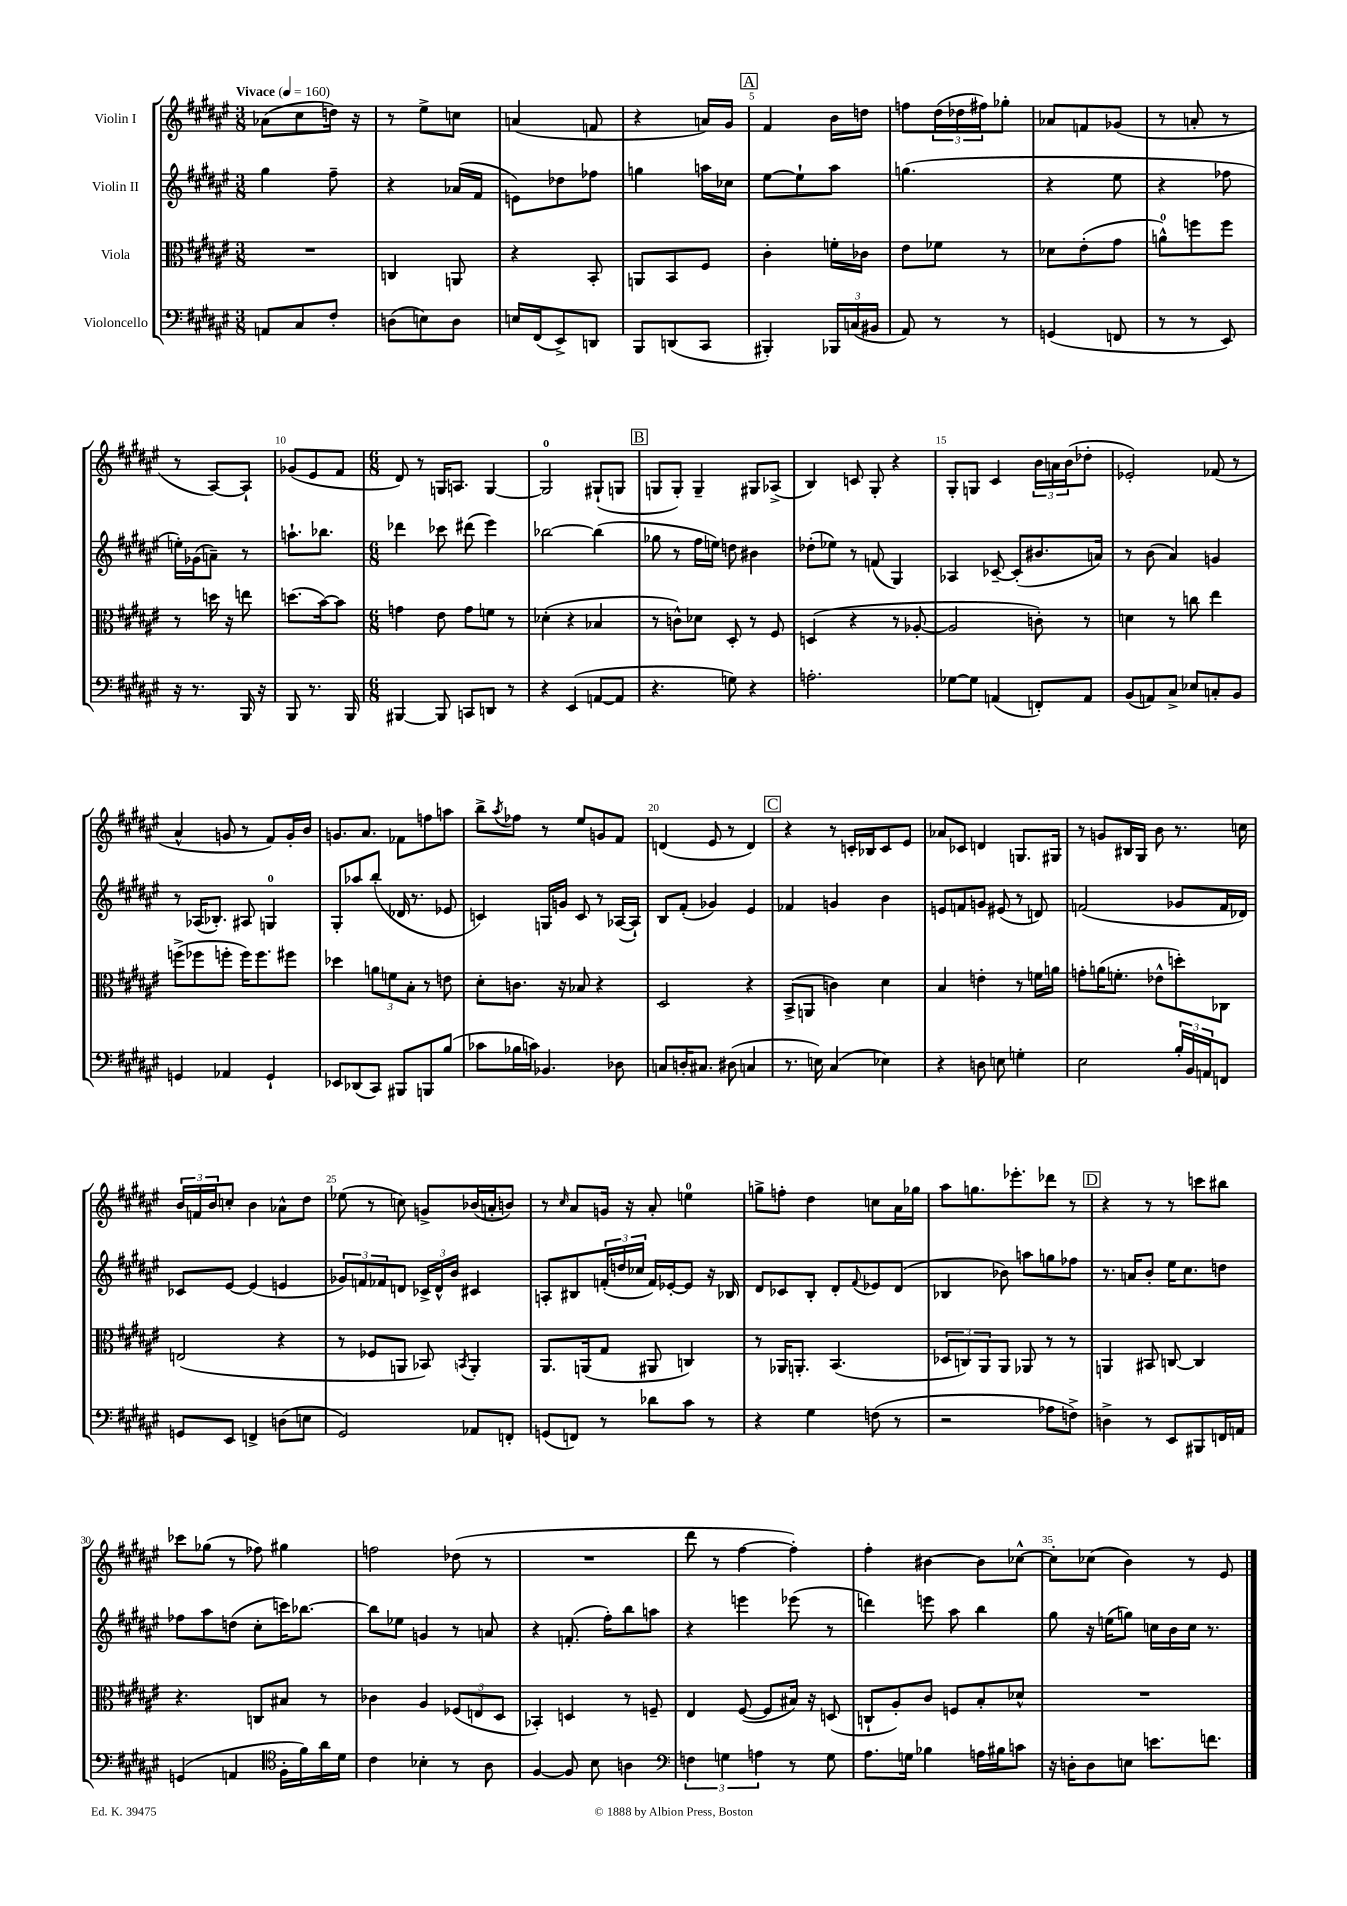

**kern	**kern	**kern	**kern
*part4	*part3	*part2	*part1
*staff4	*staff3	*staff2	*staff1
*I"Violoncello	*I"Viola	*I"Violin II	*I"Violin I
*clefF4	*clefC3	*clefG2	*clefG2
*k[f#c#g#d#a#e#]	*k[f#c#g#d#a#e#]	*k[f#c#g#d#a#e#]	*k[f#c#g#d#a#e#]
*M3/8	*M3/8	*M3/8	*M3/8
*MM160	*MM160	*MM160	*MM160
=1	=1	=1	=1
!	!	!	!LO:TX:a:B:t=Vivace
8AAn/L	4.r	4gg#\	(8a-X\L
8C#/	.	.	8cc#\
8F#'/J	.	8ff#~\	16ddn\Jk)
.	.	.	16r
=2	=2	=2	=2
(8Dn\L	4Cn/	4r	8r
8En\)	.	.	8ee#^\L
8D\J	8AAn/	(16a-X/LL	8ccn\J
.	.	16f#/JJ	.
=3	=3	=3	=3
16En/LL	4r	8en\L)	(4an/
(16FF#/J	.	.	.
8EE#^/)	.	8dd-X\	.
8DDn/J	8BB'/	8ff-X\J	8fn/
=4	=4	=4	=4
8BBB/L	8AAn/L	4ggn\	4r
(8DDn/	8BB/	.	.
8CC#/J	8F#/J	16aan\LL	16an/LL)
.	.	16cc-X\JJ	16g#/JJ
!!LO:REH:place=s1:t=A
=5	=5	=5	=5
4BBB#X'/)	4c#'\	[8ee#\L	4f#/
.	.	8ee#`\]	.
24BBB-X/LL	16fn'\LL	8aa#\J	16b\LL
(24Cn/	.	.	.
.	16c-X\JJ	.	16ddn\JJ
24BB#X/JJ	.	.	.
=6	=6	=6	=6
8AA#/)	8e#\L	(4.ggn\	8ffn\L
8r	8f-X\J	.	(24dd#\L
.	.	.	24dd-X\
.	.	.	24ff#X\J)
8r	8r	.	8gg-X'\J
=7	=7	=7	=7
(4GGn/	8d-X\L	4r	8a-X/L
.	(8e#'\	.	8fn/
8FFn/	8g#\J	8ee#\	(8g-X/J
=8	=8	=8	=8
8r	8an^^\L)	4r	8r
8r	8ffn\	.	8an'/
8EE#/)	8ff\J	8ff-X\	8r
!!LO:LB:g=z
=9	=9	=9	=9
16r	8r	16een'\LL)	8r
8.r	.	(16g-X\J	.
.	16ddn\	8an~\J)	[8A#/L)
.	16r	.	.
16BBB/	8een\	8r	8A#`/J]
16r	.	.	.
=10	=10	=10	=10
8BBB/	(8.ddn\L	8.aan`\L	(8g-X/L
8.r	.	.	8e#/
.	[16b\k)	8.bb-X\J	.
.	8b\J]	.	8f#/J
16BBB/	.	.	.
=11	=11	=11	=11
*M6/8	*M6/8	*M6/8	*M6/8
[4BBB#X/	4gn\	4ddd-X\	8d#/)
.	.	.	8r
8BBB#/]	8e#\	8ccc-X\	16Gn/KL
.	.	.	8.An/J
8CCn/L	8g\L	(8ddd#X\	.
8DDn/J	8fn\J	4eee#\)	[4G/
8r	8r	.	.
=12	=12	=12	=12
4r	(4d-X'\	[2bb-X\	2G/]
(4EE#/	4r	.	.
[8AAn/L	4B-X/	(4bb-\]	(8G#X`/L
8AA/J]	.	.	8Gn/J
!!LO:REH:place=s1:t=B
=13	=13	=13	=13
4.r	8r	8gg-X\	8Gn/L
.	8cn^^\L)	8r	8G'/J)
.	8d-X\J	16ff#\LL	4G~/
.	.	16een\JJ)	.
8Gn\)	8D#'/	8ddn\	.
4r	8r	4b#X\	8G#X/L
.	8F#/	.	(8A-X^/J
=14	=14	=14	=14
2.An'\	(4Dn/	(8dd-X'\L	4B/)
.	.	8ee-X\J)	.
.	4r	8r	8cn/
.	.	(8fn/	8G#'/
.	8r	4G#/)	4r
.	[8A-X'/	.	.
=15	=15	=15	=15
[8G-X\L	2A-/]	4A-X/	8G#'/L
8G-\J]	.	.	8Gn/J
(4AAn/	.	[8c-X~/	4c#/
.	.	(8c-'/L]	.
8FFn'/L)	8cn'\)	8.b#X/	24b\LL
.	.	.	24an\
.	.	.	(24b\J
8AA/J	8r	.	8dd-X'\J
.	.	16an/Jk)	.
=16	=16	=16	=16
(8BB/L	4dn\	8r	2e-X'/)
8AAn/)	.	(8b\	.
8C#^/J	8r	4a#/)	.
8E-X/L	8ccn\	.	.
8Cn'/	4ee#\	4gn/	(8f-X/
8BB/J	.	.	8r
!!LO:LB:g=z
=17	=17	=17	=17
4GGn/	(8ffn^\L	8r	4a#^^/
.	8ff-X\	(16A-X/KL	.
.	.	8.B-X'/J)	.
4AA-X/	8ffn'\J	.	8gn/
.	16ff\KL)	8A#X/	8r
.	8.ff\	.	.
4GG`/	.	4Gn/	8f#/L)
.	8ff#X\J	.	16g'/L
.	.	.	16b/JJ
=18	=18	=18	=18
8EE-X/L	4dd-X\	8G#'/L	8.gn/L
(8DD-X/	.	8aa-X/	.
.	.	.	8.a#/J
8CC#/J)	12an\L	(8bb'/J	.
.	12fn\	.	.
8BBB#X/L	.	16d-X/	8f-X\L
.	12B'\J	.	.
.	.	8.r	.
8BBBn/	8r	.	8ffn\
(8B/J	8en\	8e-X/	8aan\J
=19	=19	=19	=19
8c-X\L	8d#'\L	4cn/)	8bb^\L
.	.	.	8qaa#/
16B-X\L	8.cn\J	.	8ff-X\J
16cn\JJ)	.	.	.
4.BB-X/	.	16Gn/LL	8r
.	16r	16gn/JJ	.
.	8B-X/	8c/	8ee#/L
.	4r	8r	8gn/
8D-X\	.	([16A-X/LL	8f#/J
.	.	16A-`/JJ])	.
=20	=20	=20	=20
8Cn/L	2D#/	8B/L	(4dn/
16Dn'/K	.	(8f#'/J	.
8.C#X/J	.	.	.
.	.	4g-X/)	8e#/
(8D#X\	.	.	8r
4Cn/	4r	4e#/	4d/)
!!LO:REH:place=s1:t=C
=21	=21	=21	=21
8.r	(8BB^/L	4f-X/	4r
.	8AAn/J	.	.
16En\)	.	.	.
(4C#/	4cn\)	4gn/	8r
.	.	.	16cn'/LL
.	.	.	16B-X/J
4E-X\)	4d#\	4b\	8c/
.	.	.	8e#/J
=22	=22	=22	=22
4r	4B/	8en/L	8a-X/L
.	.	8fn/	8c-X/J
8Dn\	4en'\	8gn/J	4dn/
8En\	.	(8e#X/	.
4Gn'\	8r	8r	8.Gn/L
.	16fn\LL	8dn/)	.
.	16an\JJ	.	16G#X/Jk
=23	=23	=23	=23
2E#\	8gn'\L	(2fn/	8r
.	(16an\K	.	8gn/L
.	8.fn'\J	.	.
.	.	.	16B#X/L
.	.	.	16G#/JJ
.	8e-X^^\L	.	8b\
24B'/LL	8ddn'\)	8g-X/L	8.r
24BB/	.	.	.
24AAn/J	.	.	.
8FFn/J	8C-X\J	16f/L	.
.	.	16d-X/JJ)	16ccn\
!!LO:LB:g=z
=24	=24	=24	=24
8GGn/L	(2En/	8c-X/L	24b/LL
.	.	.	24fn/
.	.	.	24b/J
8EE#/J	.	[8e#/J	8ccn'/J
4FFn^/	.	(4e#/]	4b\
(8Dn\L	4r	4en/	8a-X^^\L
8En\J	.	.	8dd#\J
=25	=25	=25	=25
2GG#/)	8r	12g-X/L)	(8ee-X\
.	.	12fn/	.
.	8F-X/L	.	8r
.	.	12f-X/	.
.	8AAn/J	8dn/J	8ccn\)
.	8BB-X/)	24c-X^/LL	8gn^/L
.	.	24d^^/	.
.	.	24b/JJ	.
.	8qBBn/	.	.
8AA-X/L	4AA'/	4c#X/	(16b-X/L
.	.	.	16an'/J
8FFn'/J	.	.	8bn/J)
=26	=26	=26	=26
(8GGn/L	8.AA#/L	8An'/L	8r
.	.	.	16qqcc#/
8FFn/J)	.	8B#X/	8a#/L
.	(16AAn/k	.	.
8r	8G#/J	(24fn'/L	16gn/Jk
.	.	24ddn/	.
.	.	.	16r
.	.	24cc-X/JJ	.
8d-X\L	8AA#X/	16f/LL)	8a#'/
.	.	[16e-X'/J	.
8c#\J	4Cn/)	8e-/J]	4een\
8r	.	16r	.
.	.	16B-X/	.
=27	=27	=27	=27
4r	8r	8d#/L	8ggn^\L
.	16AA-X/KL	8c-X/	8ffn'\J
.	8.AAn'/J	.	.
4G#\	.	8B'/J	4dd#\
.	(4.BB/	8d#'/L	.
.	.	8qqf#/	.
(8Fn\	.	8e-X/	8ccn\L
8r	.	(8d#/J	16a#\L
.	.	.	16gg-X\JJ
=28	=28	=28	=28
2r	12D-X/L	4B-X/	8aa#\L
.	12Cn/)	.	.
.	.	.	8.ggn\
.	12AA#/	.	.
.	8AA#/J	8b-X\)	.
.	.	.	8.eee-X'\
.	8AA-X/	8aan\L	.
8A-X\L	8r	8ggn\	8ddd-X\J
8Fn^\J)	8r	8ff-X\J	8r
!!LO:REH:place=s1:t=D
=29	=29	=29	=29
4Dn^\	4AAn/	8.r	4r
.	.	16an/KL	.
8r	8BB#X/	8b'/J	8r
8EE#/L	[8Cn/	16ee#\KL	8r
.	.	8.cc#\	.
8BBB#X/	4C/]	.	8cccn\L
16FFn/L	.	8ddn\J	8bb#X\J
16AAn/JJ	.	.	.
!!LO:LB:g=z
=30	=30	=30	=30
(4GGn/	4.r	8ff-X\L	8ccc-X\L
.	.	8aa#\	(8gg-X\J
4AAn/	.	(8ddn\J	8r
.	8Cn/L	8cc#'\L	8ff-X\)
*clefC4	*	*	*
16F#'\LL	8B#X/J	16cccn\K)	4gg#X\
16f#\)	.	[8.bb-X\J	.
16a#\	8r	.	.
16d#\JJ	.	.	.
=31	=31	=31	=31
4c#\	4c-X\	8bb-\L]	2ffn\
.	.	8ee-X\J	.
4B-X'\	4A#/	4gn/	.
8r	(12F-X/L	8r	(8dd-X\
.	12En/	.	.
8A#\	.	8an/	8r
.	12D#/J	.	.
=32	=32	=32	=32
[4F#/	4BB-X'/)	4r	2.r
8F#/]	4Dn/	(8.fn'/	.
8B\	.	.	.
.	.	16ff#'\KL)	.
4An\	8r	8bb\	.
.	8Fn~/	8aan\J	.
=33	=33	=33	=33
*clefF4	*	*	*
6Fn\	4E#/	4r	8ddd#\
.	.	.	8r
6Gn\	.	.	.
.	([8F#/	4eeen\	[4ff#\
6An\	.	.	.
.	8F#/L]	.	.
8r	16B#X/Jk)	(8eee-X\	4ff#'\])
.	16r	.	.
8G\	(8Dn/	8r	.
=34	=34	=34	=34
8.A#\L	8Cn`/L	4dddn\)	4ff#'\
.	8A#'/)	.	.
16Gn\Jk	.	.	.
4B-X\	8c#/J	8eeen\	[4b#X\
.	8Fn/L	8aa#\	.
16An\LL	8B'/	4bb\	8b#\L]
16B#X\J	.	.	.
8cn\J	8d-X^^/J	.	[8cc-X^^\J
=35	=35	=35	=35
16r	2.r	8gg#\	8cc-'\L]
16Dn'\KL	.	.	.
8D\	.	16r	(8cc-X\J
.	.	(16een\KL	.
8En\J	.	8ggn\J)	4b\)
8.en\L	.	16ccn\LL	.
.	.	16b\	.
.	.	16cc\JJ	8r
8.fn\J	.	8.r	.
.	.	.	8e#/
==	==	==	==
*-	*-	*-	*-
